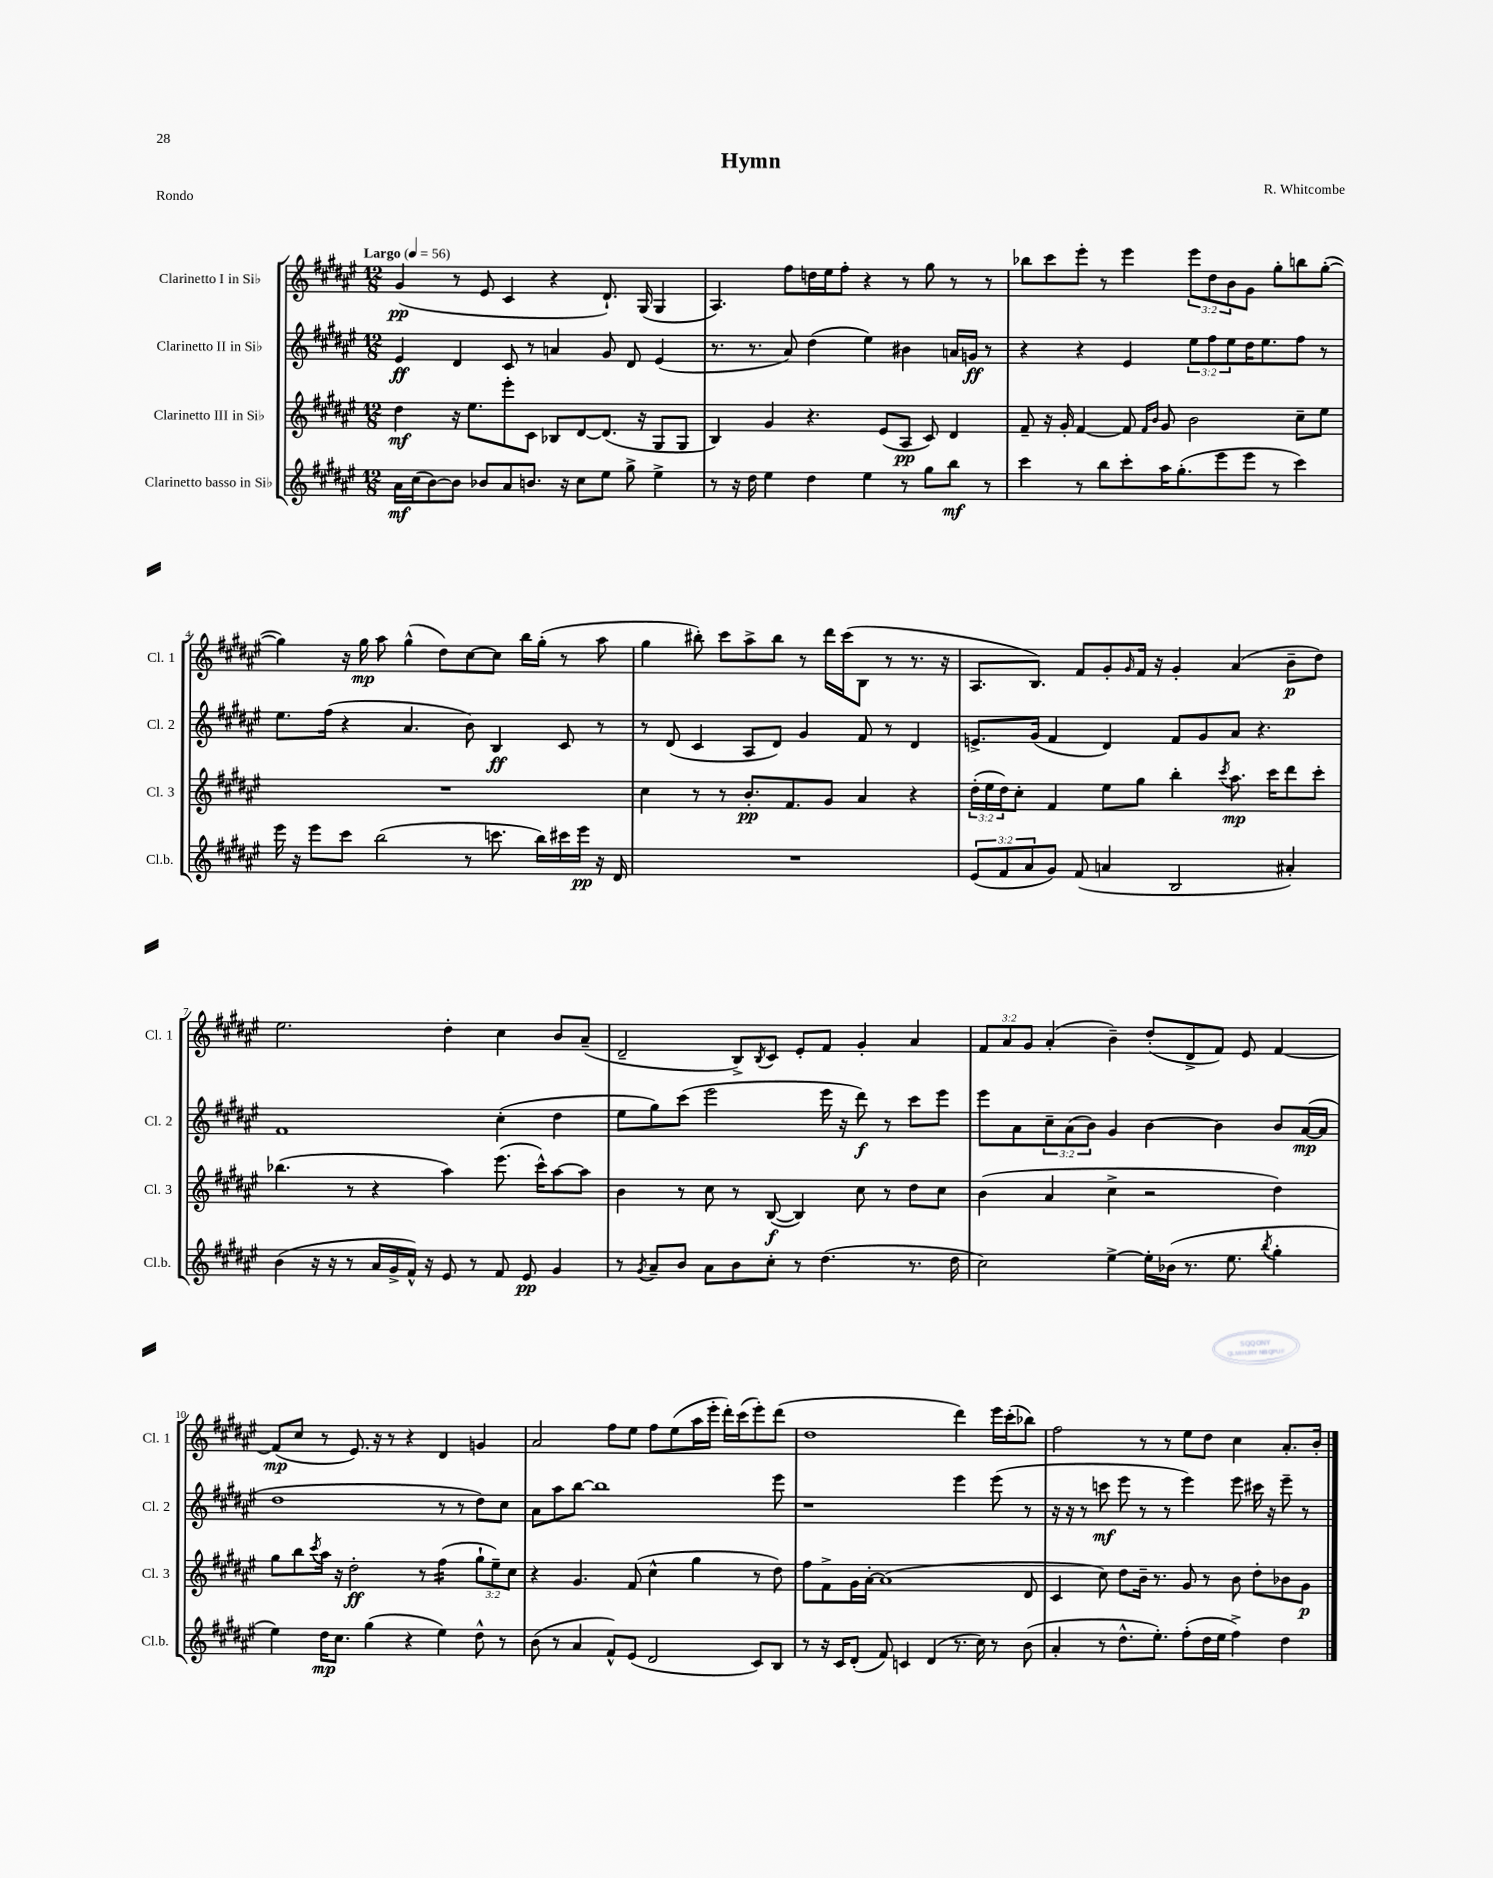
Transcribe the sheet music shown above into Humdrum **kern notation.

**kern	**kern	**kern	**kern
*staff4	*staff3	*staff2	*staff1
*clefG2	*clefG2	*clefG2	*clefG2
*k[f#c#g#d#a#e#]	*k[f#c#g#d#a#e#]	*k[f#c#g#d#a#e#]	*k[f#c#g#d#a#e#]
*M12/8	*M12/8	*M12/8	*M12/8
*MM56	*MM56	*MM56	*MM56
16a#\LL	4dd#\	4e#/	(4g#/
(16cc#\J	.	.	.
[8b\)	.	.	.
8b\]J	16r	4d#/	8r
.	8.ee#\L	.	.
8b-/L	.	.	8e#/
8a#/	8eee#'\	8c#/	4c#/
8.b/J	8c#\J	8r	.
.	8B-/L	4a/	4r
16r	.	.	.
8cc#\L	[8d#/	.	.
8ee#\J	(8.d#/]J	8g#/	8.d#`/)
8gg#^\	.	8d#/	.
.	16r	.	(16G#/
4ee#^\	8G#/L	(4e#/	4G#/
.	8G#/J	.	.
=	=	=	=
8r	4B/)	8.r	4.A#/)
16r	.	.	.
16dd#\	.	8.r	.
4ee#\	4g#/	.	.
.	.	8a#/)	8ff#\L
4dd#\	4.r	(4dd#\	16dd\L
.	.	.	16ee#\J
.	.	.	8ff#'\J
4ee#\	.	4ee#\)	4r
.	(8e#/L	.	.
8r	8A#/J	4b#\	8r
8gg#\L	8c#/)	.	8gg#\
8bb\J	4d#/	16a/LL	8r
.	.	16g/JJ	.
8r	.	8r	8r
=	=	=	=
4ccc#\	8f#~/	4r	8bb-\L
.	16r	.	8ccc#\
.	16g#'/	.	.
8r	[4f#/	4r	8eee#'\J
8bb\L	.	.	8r
8ccc#'\	8f#/]	4e#/	4eee#\
.	16qqf#/LL	.	.
.	16qqb/JJ	.	.
16aa#\K	8g#/	.	.
(8.gg#'\	.	.	.
.	2b\	12ee#\L	12eee#\L
.	.	12ff#\	12dd#\
8eee#\	.	.	.
.	.	12ee#\	12b\
8eee#\J	.	16dd#\K	8g#\J
.	.	8.ee#\	.
8r	.	.	8gg#'\L
4ccc#\)	8cc#~\L	8ff#\J	8bb\
.	8ee#\J	8r	([8gg#'\J
=	=	=	=
16eee#\	1.r	8.ee#\L	4gg#\])
16r	.	.	.
8eee#\L	.	.	.
.	.	(16ff#\Jk	.
8ccc#\J	.	4r	16r
.	.	.	16gg#\
(2bb\	.	.	8aa#\
.	.	4.a#/	(4gg#^^\
.	.	.	8dd#\L)
8r	.	8b\)	[8cc#\
8.ccc\	.	4B/	8cc#\]J
.	.	.	16bb\LL
16bb\LL)	.	.	(16gg#'\JJ
16ccc#\	.	8c#/	8r
16eee#\JJ	.	.	.
16r	.	8r	8aa#\
16d#/	.	.	.
=	=	=	=
1.r	4cc#\	8r	4gg#\
.	.	(8d#/	.
.	8r	4c#/	8bb#'\)
.	8r	.	8ccc#\L
.	8.b'/L	8A#/L	8aa#^\
.	.	8d#/J)	8bb#\J
.	8.f#/	.	.
.	.	4g#/	8r
.	8g#/J	.	16ddd#\LL
.	.	.	(16ccc#\J
.	4a#/	8f#/	8B\J
.	.	8r	8r
.	4r	4d#/	8.r
.	.	.	16r
=	=	=	=
(12e#/L	(24dd#'\LL	8.e^/L	8.A#/L
.	24ee#\	.	.
12f#/	24dd#\J)	.	.
.	8cc#'\J	.	.
12a#/	.	.	.
.	.	(16g#/Jk	8.B/J)
8g#/J)	4f#/	4f#/	.
(8f#/	.	.	8f#/L
4a/	8ee#\L	4d#/)	8g#'/
.	.	.	16qqg#/
.	8gg#\J	.	16f#/Jk
.	.	.	16r
2B/	4bb'\	8f#/L	4g#'/
.	.	8g#/	.
.	8qccc#/	.	.
.	8.aa#\	8a#/J	(4a#/
.	.	4.r	.
.	16ccc#\LK	.	.
4a#'/)	8ddd#\	.	8b~\L
.	8ccc#'\J	.	8dd#\J)
=	=	=	=
(4b\	(4.bb-\	1f#	2.ee#\
16r	.	.	.
16r	.	.	.
8r	8r	.	.
16a#/LL	4r	.	.
16g#^/	.	.	.
16f#^^/JJ)	.	.	.
16r	.	.	.
8e#/	4aa#\)	.	4dd#'\
8r	.	.	.
8f#/	(8.eee#\	(4cc#'\	4cc#\
8e#/	.	.	.
.	16ccc#^^\LK)	.	.
4g#/	[8aa#\	4dd#\	8b/L
.	8aa#\]J	.	(8a#~/J
=	=	=	=
8r	4b\	8ee#\L	2d#~/
8qg#/	.	.	.
8a#~/L	.	8gg#\)	.
8b/J	8r	(8ccc#\J	.
8a#\L	8cc#\	2eee#\	.
8b\	8r	.	8B^/L)
.	.	.	8qB/
8cc#'\J	([8B/	.	8c#/J
8r	4B/])	.	8e#'/L
(4.dd#\	.	16eee#\	8f#/J
.	.	16r	.
.	8cc#\	8ddd#\)	4g#'/
.	8r	8r	.
8.r	8dd#\L	8ccc#\L	4a#/
.	8cc#\J	8eee#\J	.
16dd#\	.	.	.
=	=	=	=
2cc#\)	(4b\	8eee#\L	12f#/L
.	.	.	12a#/
.	.	8a#\	.
.	.	.	12g#/J
.	4a#/	12cc#~\	(4a#'/
.	.	(12a#\	.
.	.	12b\J)	.
[4ee#^\	4cc#^\	4g#/	4b~\)
16ee#'\]LL	2r	[4b\	(8dd#'/L
(16b-\JJ	.	.	.
8.r	.	.	8d#^/
.	.	4b\]	8f#/J)
8.ee#\	.	.	.
.	.	.	8e#/
8qbb/	.	.	.
4gg#'\	4dd#\)	8b/L	[4f#/
.	.	([16a#/L	.
.	.	16a#/]JJ	.
=	=	=	=
4ee#\)	8gg#\L	1dd#	(8f#/]L
.	8bb\	.	8cc#/J
.	8qccc#/	.	.
16dd#\LK	16aa#\Jk	.	8r
8.cc#\J	16r	.	.
.	2dd#'\	.	8.e#/)
(4gg#\	.	.	.
.	.	.	16r
.	.	.	8r
4r	.	.	4r
.	8r	.	.
4ee#\)	(4ff#\	8r	4d#/
.	.	8r	.
8dd#^^\	12gg#`\L	8dd#\L)	4g/
.	12ee#~\)	.	.
8r	.	8cc#\J	.
.	12cc#\J	.	.
=	=	=	=
(8b\	4r	8a#\L	2a#/
8r	.	8aa#\	.
4a#/	4.g#/	[8bb\J	.
.	.	1bb]	.
8f#^^/L)	.	.	8ff#\L
(8e#/J	(8f#/	.	8ee#\J
2d#/	4cc#^^\	.	8ff#\L
.	.	.	(8ee#\
.	4gg#\	.	16aa#\L
.	.	.	16eee#'\JJ
.	.	.	16ddd#'\LL)
.	.	.	(16ccc#\J
8c#/L)	8r	.	8eee#'\)
8B/J	8dd#\)	8eee#\	(8ddd#\J
=	=	=	=
8r	8ff#\L	1r	1dd#
16r	8f#^\	.	.
16c#/LK	.	.	.
(8d#'/J	16g#\L	.	.
.	[16a#'\JJ	.	.
8f#/)	(1a#]	.	.
4c/	.	.	.
(4d#/	.	.	.
8.r	.	4eee#\	4ddd#\)
16cc#\)	.	.	.
8r	.	(8eee#\	16eee#\LL
.	.	.	(16ccc#'\J
(8b\	8d#/	8r	8bb-\J)
=	=	=	=
4a#'/	4c#/	16r	2ff#\
.	.	16r	.
.	.	8r	.
8r	8cc#\)	8ccc\	.
8.dd#^^\L	8dd#\L	8eee#\	.
.	16b~\Jk	8r	8r
8.ee#'\J)	8.r	.	.
.	.	8r	8r
(8ff#'\L	8g#/	4eee#\)	8ee#\L
16dd#\L	8r	.	8dd#\J
16ee#\JJ	.	.	.
4ff#^\)	8b\	8eee#\	4cc#\
.	8dd#'\L	16ccc#\	.
.	.	16r	.
4dd#\	8b-\	8eee#~\	8.a#'/L
.	8g#\J	8r	.
.	.	.	16b'/Jk
==	==	==	==
*-	*-	*-	*-
